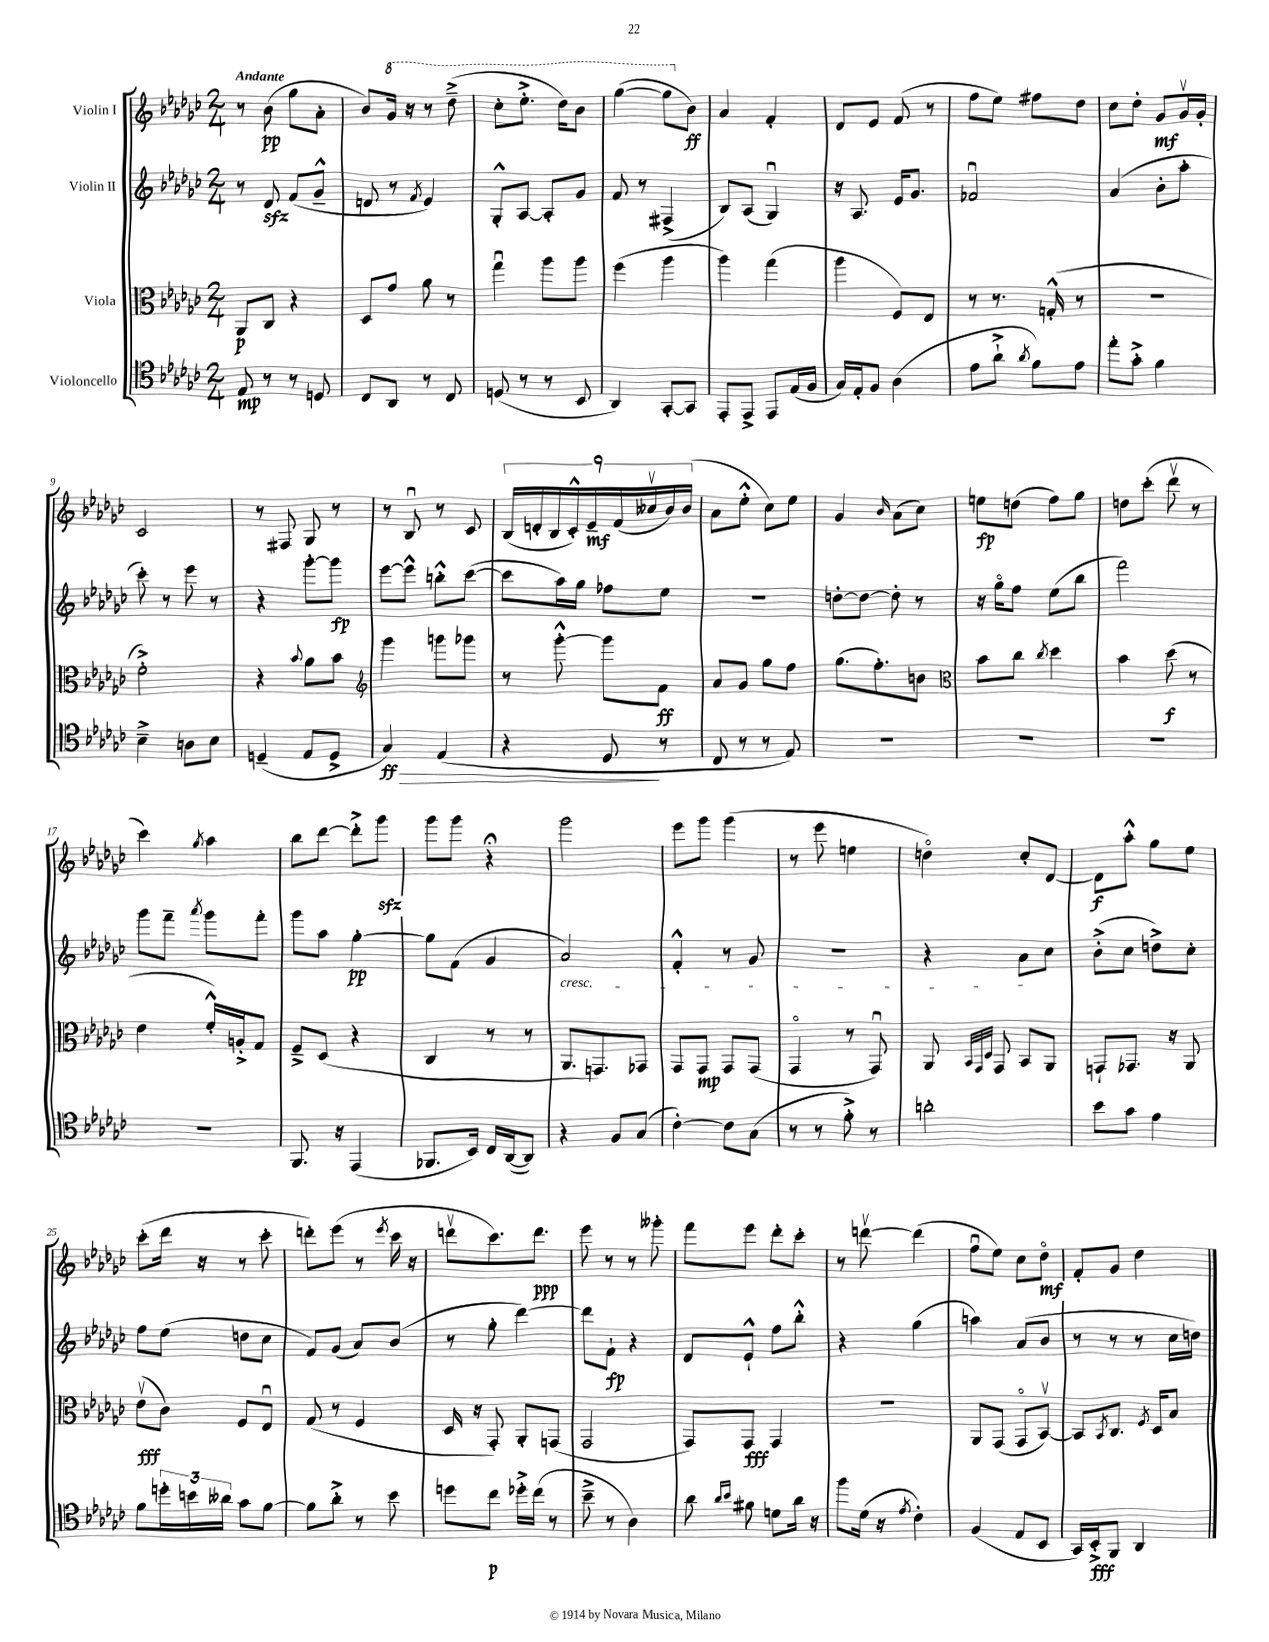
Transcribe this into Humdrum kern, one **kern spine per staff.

**kern	**kern	**kern	**kern
*staff4	*staff3	*staff2	*staff1
*clefC4	*clefC3	*clefG2	*clefG2
*k[b-e-a-d-g-c-]	*k[b-e-a-d-g-c-]	*k[b-e-a-d-g-c-]	*k[b-e-a-d-g-c-]
*M2/4	*M2/4	*M2/4	*M2/4
8E-/	8AA-/L	8r	8r
8r	8C-/J	8d-/	(8b-\
8r	4r	(8f/L	8gg-\L
8D/	.	8g-~^^/J	8a-'\J
=	=	=	=
8C-/L	8D-/L	8d/	8b-/L)
8AA-/J	8g-/J	8r	16gg-/Jk
.	.	.	16r
.	.	8qf/	.
8r	8a-\	4e-/)	8r
8C-/	8r	.	(8ddd-~^\
=	=	=	=
(8D/	4gg-u\	8G-'^^/L	8ccc-'\L
8r	.	[8A-/J	8.eee-'^\J
8r	8aa-\L	8A-'/]L	.
.	.	.	16ddd-\LK)
8BB-/	8aa-\J	8g-/J	8bb-\J
=	=	=	=
4AA-/)	(4ff\	8f/	([4ggg-\
.	.	8r	.
[8GG-'/L	4aa-\	(4F#^/	8ggg-\]L
8GG-/]J	.	.	8b-\J)
=	=	=	=
8EE-'/L	4aa-\)	8B-/L)	4a-/
8EE-^/J	.	(8A-/J	.
8EE-/L	(4gg-\	4G-u/)	4f'/
(16E-/L	.	.	.
16F/JJ	.	.	.
=	=	=	=
16G-/LL)	4aa-\	16r	8d-/L
16E-'/J	.	8.A-/	.
8F/J	.	.	8e-/J
(4A-\	8F/L)	16e-/LK	(8f/
.	.	8.g-/J	.
.	8E-/J	.	8r
=	=	=	=
8e-\L	8r	2f-u/	8ff\L
8a-`^\J	8.r	.	8ee-\J)
8qa-/	.	.	.
8f\L)	.	.	8ff#\L
.	(16G'^^/	.	.
8e-\J	8r	.	8dd-\J
=	=	=	=
8ee-'\L	2r	(4a-/	8cc-\L
8g-'^\J	.	.	8dd-'\J
4f\	.	8b-'\L	8g-/L
.	.	8aa-'\J	16g-v/L
.	.	.	16g-'/JJ
=	=	=	=
4B-~^\	2f'^\)	8ccc-'\)	2c-/
.	.	8r	.
8A\L	.	8eee-\	.
8B-\J	.	8r	.
=	=	=	=
(4D~/	4r	4r	8r
.	.	.	8F#/
.	8qqb-/	.	.
8E-/L	8a-\L	[8ggg-'\L	8G-/
8D^/J	8b-\J	8ggg-\]J	8r
=	=	=	=
*	*clefG2	*	*
4G-/)	4ggg-\	[8eee-\L	8r
.	.	8eee-^^\]J	8B-u/
(4E-/	8ggg\L	8bb'^^\L	8r
.	8ggg-\J	([8ccc-\J	8c-/
=	=	=	=
4r	8r	8ccc-\]L	(18B-/LL
.	.	.	18d'/
.	.	.	18B-/
.	[8ggg-'^^\	16aa-\L)	.
.	.	.	18c-'^^/)
.	.	16gg-\JJ	.
.	.	.	18e-~/
8D-/	8ggg-\]L	8ff-\L	.
.	.	.	(18f/
.	.	.	18cc--v/
8r	8f\J	8ee-\J	.
.	.	.	18b-/)
.	.	.	(18b-/JJ
=	=	=	=
8C-/	8a-/L	2r	8a-\L
8r	8g-/J	.	8ee-'^^\J
8r	8gg-\L	.	8cc-\L)
8E-/)	8ff\J	.	8ee-\J
=	=	=	=
2r	(8.gg-\L	[8dd'\L	4g-/
.	.	8dd\_J	.
.	8.ff'\)	.	.
.	.	.	16qqb-/
.	.	8dd'\]	(8a-\L
.	8b\J	8r	8cc-\J)
=	=	=	=
*	*clefC3	*	*
2r	8b-\L	16r	8ee\L
.	.	16gg-o\LK	.
.	8cc-\J	8ff\J	(8dd\J
.	8qcc-/	.	.
.	4dd-\	(8ee-\L	8ff\L)
.	.	8bb-\J	8gg-\J
=	=	=	=
2r	4b-\	2fff\)	8dd\L
.	.	.	(8ccc-'\J
.	(8dd-\	.	8ddd-v\
.	8r	.	8r
=	=	=	=
2r	4e-\	8ggg-\L	4ccc-\)
.	.	8fff~\J	.
.	.	8qaaa-/	8qgg-/
.	16f'^^/LL)	8ggg-\L	4aa-\
.	16A'^/J	.	.
.	8G-/J	8fff'\J	.
=	=	=	=
8.FF/	8F~^/L	8ggg-\L	8bb-\L
.	(8D-/J	8aa-\J	[8ddd-\J
16r	.	.	.
(4EE-/	4r	[4gg-'\	8ddd-'^\]L
.	.	.	8ggg-\J
=	=	=	=
8.FF-/L	4C-/	8gg-\]L	8ggg-\L
.	.	(8f\J	8ggg-\J
16BB-/Jk)	.	.	.
16C-/LL	8r	4g-/	4r;
([16AA-/J	.	.	.
8AA-/]J)	8r	.	.
=	=	=	=
4r	8.AA-/L	2a-/)	2ggg-\
.	8.GG/)	.	.
8F/L	.	.	.
(8G-/J	8GG-/J	.	.
=	=	=	=
[4c-'\)	8GG-/L	4f'^^/	8eee-\L
.	8GG-/J	.	8ggg-\J
8c-\]L	8GG-/L	8r	(4ggg-\
(8G-\J	(8GG-/J	8g-/	.
=	=	=	=
8r	4GG-o/	2r	8r
8r	.	.	8eee-\
8f'^\)	8r	.	4ee\
8r	8GG-u/)	.	.
=	=	=	=
2a'\	8AA-/	4r	4ddo\)
.	32qqBB-/LLL	.	.
.	32qqGG-/	.	.
.	32qqD-/JJJ	.	.
.	8GG-/	.	.
.	8BB-/L	8a-\L	8cc-'/L
.	8AA-/J	8cc-\J	[8d-/J
=	=	=	=
8b-\L	8GG`/L	(8b-'^\L	8d-\]L
8g-\J	8.GG-/J	8cc-\J	8aa-'^^\J
4e-\	.	8dd^\L)	8gg-\L
.	16r	.	.
.	8AA-/	8cc-'\J	8ee-\J
=	=	=	=
8f\L	(8e-v\L	8ff\L	(8ccc-'\L
24dd'\L	8c-\J)	(8ee-\J	16ddd-\Jk
24b\	.	.	.
.	.	.	16r
24a--\JJ	.	.	.
8g-\L	8F/L	8dd\L	8r
[8f\J	8E-u/J	8cc-\J	8ccc-'\
=	=	=	=
8f\]L	(8G-/	8f/L)	8ddd'\L)
8a-'^\J	8r	(8g-/J	(8eee-\J
8r	4F/	8a-/L)	8r
.	.	.	8qeee-/
8b-\	.	(8b-/J	16ccc-\
.	.	.	16r
=	=	=	=
8dd\L	16D-/	8r	8dddv\L
.	16r	.	.
8cc-\J	8GG-'/)	8gg-'\	8.ccc-\)
16dd-'^\LL	8AA-'/L	[4ddd-\)	.
(16cc-\JJ	.	.	8.ddd\J
8r	(8GG/J	.	.
=	=	=	=
8b-~^\	2GG-/	8ddd-\]L	8eee-\
8r	.	8f`\J	8r
4A-\)	.	4r	8r
.	.	.	8ggg--'\
=	=	=	=
8a-\	8GG-/L)	8d-/L	8fff\L
16qqa-/LL	.	.	.
16qqb-/JJ	.	.	.
8f#\	8GG-/J	8e-`^^/J	8eee-\J
8d\L	4GG-/	8ff\L	8ddd-'\L
16a-\Jk	.	8bb-'^^\J	8ccc-'\J
16r	.	.	.
=	=	=	=
8ff\L	2r	4r	8r
(16d-\Jk	.	.	[8dddv\
16r	.	.	.
8qe-/	.	.	.
4c-'\)	.	(4gg-\	(4ddd\]
=	=	=	=
(4F/	8AA-/L	4aa\)	8ffu\L
.	(8GG-/J	.	8ee-\J)
8E-/L	8GG-o/L	(8a-/L	8cc-\L
8BB-/J	[8BB-v/J)	8b-/J	8dd-o\J
=	=	=	=
16GG-/LL)	8BB-/]L	8r	8f'/L
16BB-'^/J	.	.	.
.	8qBB-/	.	.
8FF/J	8.C-/J	8r	8g-/J
4AA-/	.	8r	4dd-\
.	8qF/	.	.
.	16D-/LK	.	.
.	8B-/J	16cc-\LL	.
.	.	16dd\JJ)	.
==	==	==	==
*-	*-	*-	*-
